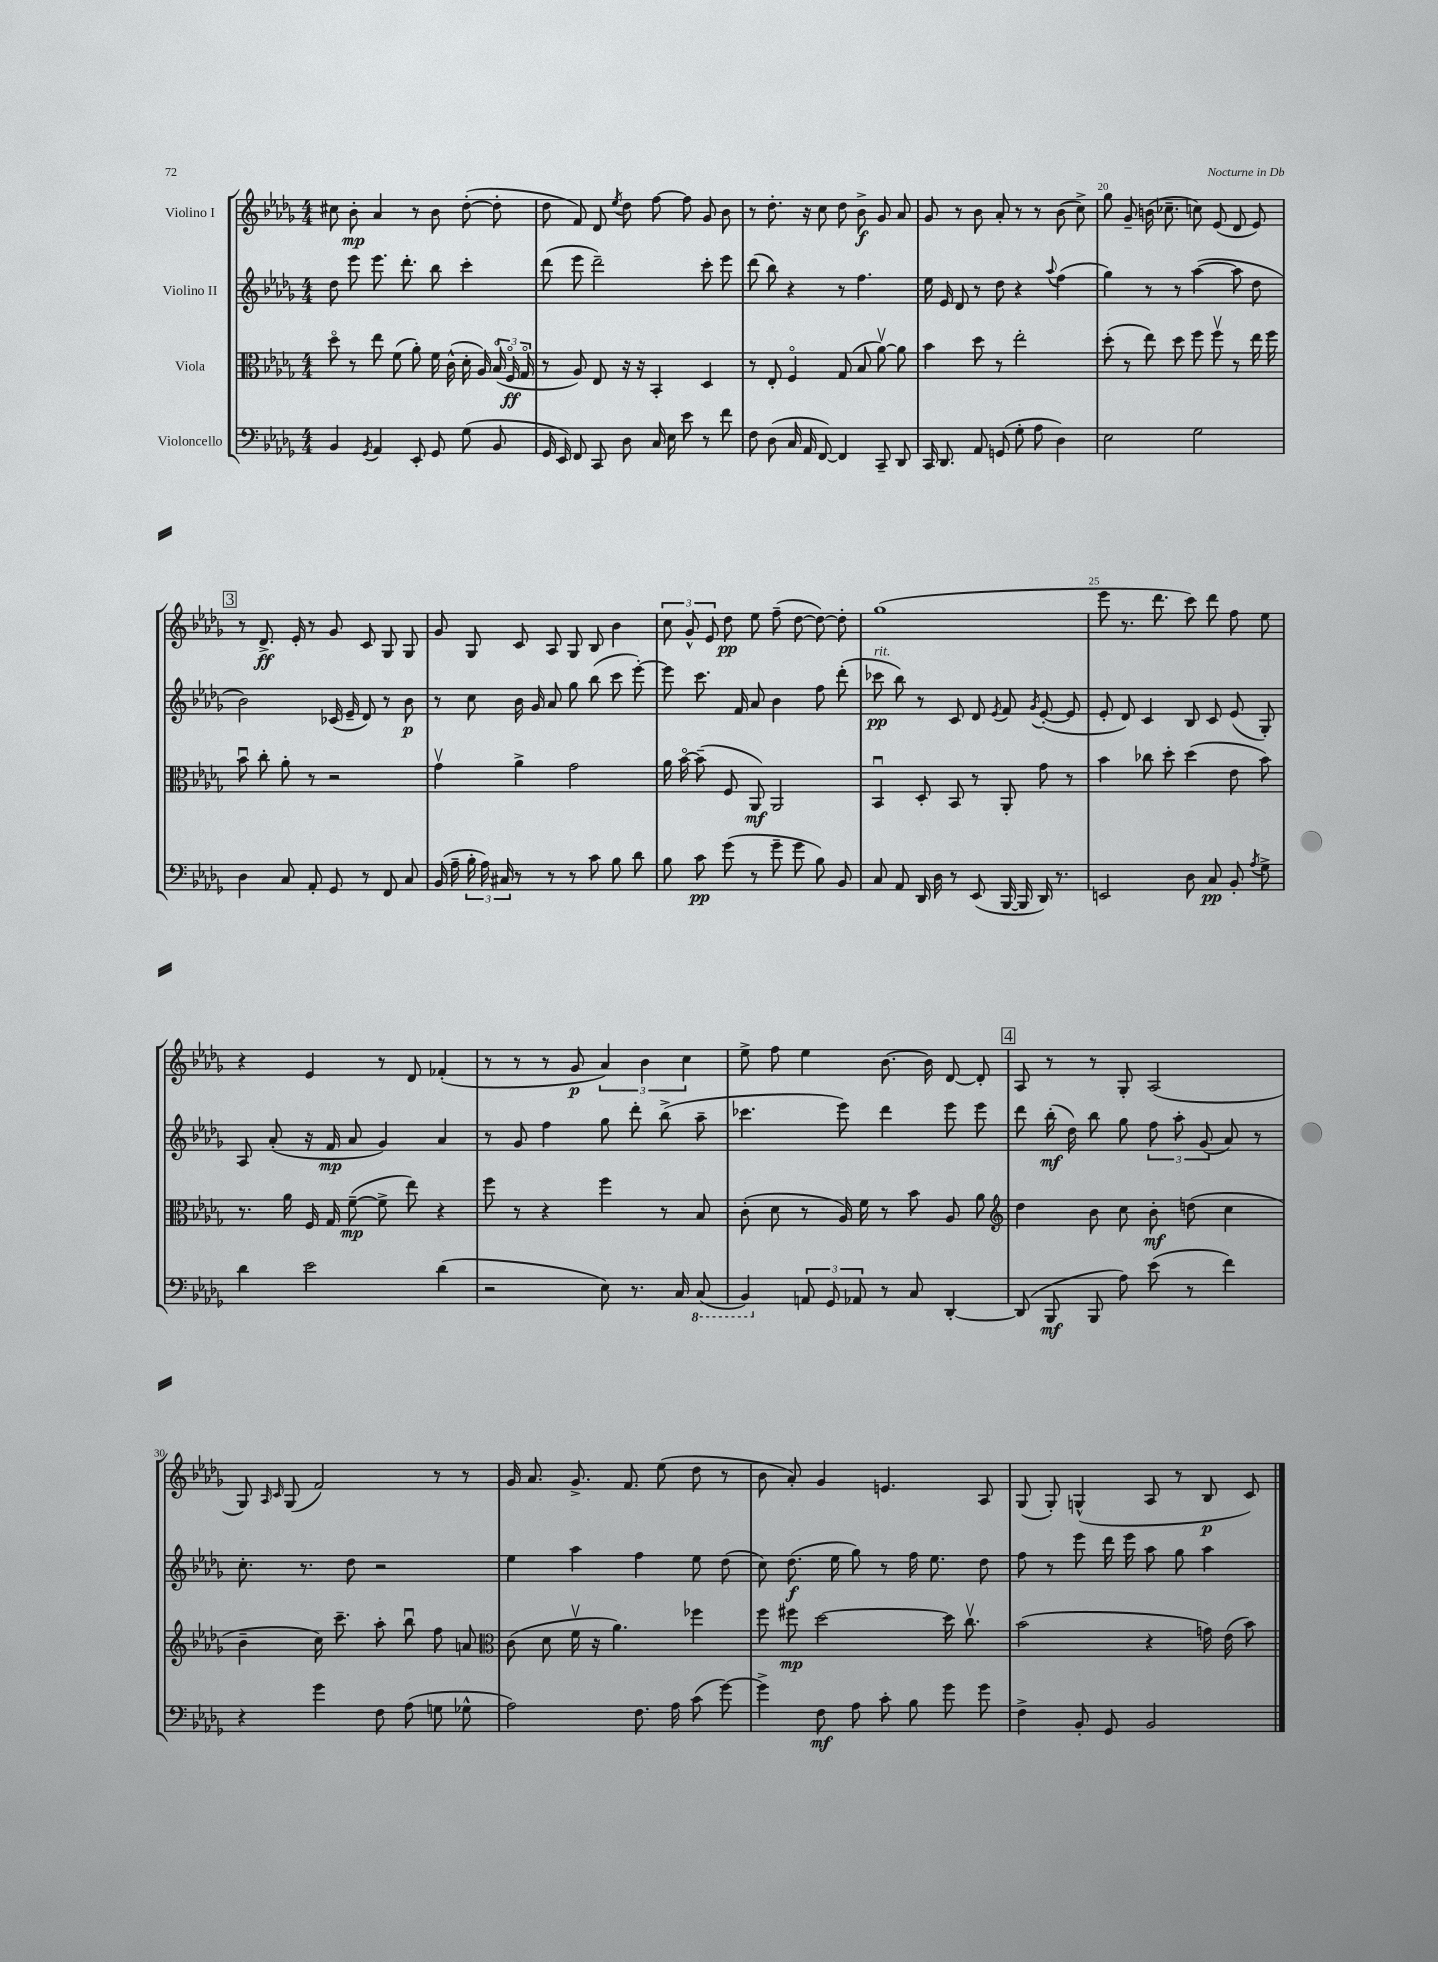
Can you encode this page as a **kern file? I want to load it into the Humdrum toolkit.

**kern	**dynam	**kern	**dynam	**kern	**dynam	**kern	**dynam
*part4	*part4	*part3	*part3	*part2	*part2	*part1	*part1
*staff4	*staff4	*staff3	*staff3	*staff2	*staff2	*staff1	*staff1
*I"Violoncello	*	*I"Viola	*	*I"Violino II	*	*I"Violino I	*
*clefF4	*	*clefC3	*	*clefG2	*	*clefG2	*
*k[b-e-a-d-g-]	*	*k[b-e-a-d-g-]	*	*k[b-e-a-d-g-]	*	*k[b-e-a-d-g-]	*
*M4/4	*	*M4/4	*	*M4/4	*	*M4/4	*
=16	=16	=16	=16	=16	=16	=16	=16
4BB-/	.	8dd-\	.	8dd-\	.	8cc#X\	.
.	.	8r	.	8eee-\	.	8b-'\	mp
8qGG-/	.	.	.	.	.	.	.
4AA-/	.	8ee-\	.	8.eee-\	.	4a-/	.
.	.	(8f\	.	.	.	.	.
.	.	.	.	8.ddd-'\	.	.	.
8EE-'/	.	8a-'\)	.	.	.	8r	.
8GG-/	.	16f\	.	8bb-\	.	8b-\	.
.	.	(16c^^\	.	.	.	.	.
(8G-\	.	16d-'\	.	4ccc'\	.	([8dd-'\	.
.	.	16A-/)	.	.	.	.	.
8BB-/	.	(24B-/	.	.	.	8dd-'\]	.
.	.	24F/	ff	.	.	.	.
.	.	24G-/	.	.	.	.	.
=17	=17	=17	=17	=17	=17	=17	=17
16GG-/	.	8r	.	(8ddd-\	.	8dd-\	.
16EE-/)	.	.	.	.	.	.	.
8FF/	.	8A-/)	.	8eee-\	.	8f/)	.
8CC/	.	8E-/	.	2ddd-~\)	.	8d-/	.
.	.	.	.	.	.	8qee-/	.
8D-\	.	16r	.	.	.	8dd-\	.
.	.	16r	.	.	.	.	.
16C/	.	4BB-'/	.	.	.	[8ff\	.
16E-\	.	.	.	.	.	.	.
8e-\	.	.	.	.	.	8ff\]	.
8r	.	4D-/	.	8ccc'\	.	8g-/	.
8f\	.	.	.	8eee-\	.	8b-\	.
=18	=18	=18	=18	=18	=18	=18	=18
8F\	.	8r	.	(8ddd-\	.	8r	.
(8D-\	.	8E-'/	.	8bb-\)	.	8.dd-'\	.
16C/	.	4F/	.	4r	.	.	.
16AA-/	.	.	.	.	.	16r	.
[8FF/)	.	.	.	.	.	8cc\	.
4FF/]	.	(8G-/	.	8r	.	8dd-\	.
.	.	8B-/	.	4.ff\	.	8b-^\	f
8CC~/	.	[8a-v\)	.	.	.	8g-/	.
8DD-/	.	8a-\]	.	.	.	8a-/	.
=19	=19	=19	=19	=19	=19	=19	=19
16CC/	.	4b-\	.	16ee-\	.	8g-/	.
8.DD-/	.	.	.	16e-/	.	.	.
.	.	.	.	8d-/	.	8r	.
8AA-/	.	8dd-\	.	8r	.	8b-\	.
(8GGn/	.	8r	.	8dd-\	.	8a-'/	.
8G-'\	.	2ee-'\	.	4r	.	8r	.
8A-\	.	.	.	.	.	8r	.
.	.	.	.	8qqaa-/	.	.	.
4D-\)	.	.	.	(4ff\	.	(8b-\	.
.	.	.	.	.	.	8cc^\)	.
=20	=20	=20	=20	=20	=20	=20	=20
2E-\	.	(8dd-'\	.	4gg-\)	.	8gg-\	.
.	.	8r	.	.	.	8g-~/	.
.	.	8ee-\)	.	8r	.	(16bn\	.
.	.	.	.	.	.	8.cc-X~\	.
.	.	8dd-\	.	8r	.	.	.
2G-\	.	8ff\	.	([4aa-\	.	8ccn\)	.
.	.	8ffv\	.	.	.	(8e-/	.
.	.	8r	.	8aa-\]	.	8d-/	.
.	.	16ee-\	.	8dd-\	.	8e-/)	.
.	.	16ff\	.	.	.	.	.
!!LO:LB:g=z
!!LO:REH:place=s1:t=3
=21	=21	=21	=21	=21	=21	=21	=21
4D-\	.	8b-u\	.	2b-\)	.	8r	.
.	.	8cc'\	.	.	.	8.d-^/	ff
8C/	.	8a-'\	.	.	.	.	.
.	.	.	.	.	.	16e-'/	.
8AA-'/	.	8r	.	.	.	8r	.
8GG-/	.	2r	.	(16c-X/	.	8g-/	.
.	.	.	.	16e-~/	.	.	.
8r	.	.	.	8d-/)	.	8c/	.
8FF/	.	.	.	8r	.	8G-/	.
8C/	.	.	.	8b-\	p	8G-/	.
=22	=22	=22	=22	=22	=22	=22	=22
(16BB-/	.	4g-v\	.	8r	.	8g-/	.
16A-~\	.	.	.	.	.	.	.
24B-'\	.	.	.	8cc\	.	8G-/	.
24A-\)	.	.	.	.	.	.	.
24C#X/	.	.	.	.	.	.	.
8r	.	4a-^\	.	16b-\	.	8c/	.
.	.	.	.	16g-/	.	.	.
8r	.	.	.	8a-/	.	8A-/	.
8r	.	2g-\	.	8gg-\	.	8G-/	.
8c\	.	.	.	(8bb-\	.	8B-/	.
8B-\	.	.	.	8ccc\	.	4b-\	.
8d-\	.	.	.	[8eee-'\)	.	.	.
=23	=23	=23	=23	=23	=23	=23	=23
8B-\	.	16a-\	.	8eee-\]	.	12cc\	.
.	.	[16b-\	.	.	.	.	.
.	.	.	.	.	.	12g-^^/	.
8c\	pp	(8b-~\]	.	8.ccc\	.	.	.
.	.	.	.	.	.	12e-/	.
(8g-\	.	8F/	.	.	.	8dd-\	pp
.	.	.	.	16f/	.	.	.
8r	.	8AA-/)	mf	8a-/	.	8ee-\	.
8g-~\	.	2AA-/	.	4b-\	.	(8ff~\	.
8g-\	.	.	.	.	.	[8dd-\	.
8B-\)	.	.	.	8ff\	.	8dd-\_)	.
8BB-/	.	.	.	(8ddd-'\	.	8dd-'\]	.
=24	=24	=24	=24	=24	=24	=24	=24
!	!	!	!	!LO:TX:a:i:t=rit.	!	!	!
8C/	.	4BB-u/	.	8ccc-X\	pp	(1gg-	.
8AA-/	.	.	.	8bb-\)	.	.	.
16DD-/	.	8D-'/	.	8r	.	.	.
16D-\	.	.	.	.	.	.	.
8r	.	8BB-/	.	8c/	.	.	.
(8EE-/	.	8r	.	8d-/	.	.	.
.	.	.	.	8qe-/	.	.	.
[16BBB-/	.	8AA-'/	.	8f/	.	.	.
16BBB-/]	.	.	.	.	.	.	.
.	.	.	.	8qg-/	.	.	.
16DD-/)	.	8g-\	.	([8e-'/	.	.	.
8.r	.	.	.	.	.	.	.
.	.	8r	.	8e-/]	.	.	.
=25	=25	=25	=25	=25	=25	=25	=25
2EEn/	.	4b-\	.	8e-'/	.	8eee-\	.
.	.	.	.	8d-/)	.	8.r	.
.	.	8cc-X\	.	4c/	.	.	.
.	.	.	.	.	.	8.ddd-\	.
.	.	8dd-'\	.	.	.	.	.
8D-\	.	(4dd-\	.	8B-/	.	8ccc\)	.
8C/	pp	.	.	8c/	.	8ddd-\	.
8BB-'/	.	8e-\	.	(8e-/	.	8ff\	.
8qA-/	.	.	.	.	.	.	.
8G-^\	.	8b-\)	.	8G-'/)	.	8ee-\	.
!!LO:LB:g=z
=26	=26	=26	=26	=26	=26	=26	=26
4d-\	.	8.r	.	8A-/	.	4r	.
.	.	.	.	(8a-'/	.	.	.
.	.	16a-\	.	.	.	.	.
2e-\	.	16F/	.	16r	.	4e-/	.
.	.	16G-/	.	16f/	mp	.	.
.	.	([8f~\	mp	8a-/	.	.	.
.	.	8f^\]	.	4g-/)	.	8r	.
.	.	8ee-\)	.	.	.	8d-/	.
(4d-\	.	4r	.	4a-/	.	(4f-X'/	.
=27	=27	=27	=27	=27	=27	=27	=27
2r	.	8ff\	.	8r	.	8r	.
.	.	8r	.	8g-/	.	8r	.
.	.	4r	.	4ff\	.	8r	.
.	.	.	.	.	.	8g-/	p
8E-\)	.	4ff\	.	8gg-\	.	6a-/)	.
8.r	.	.	.	8ddd-'\	.	.	.
.	.	.	.	.	.	6b-\	.
.	.	8r	.	(8bb-^\	.	.	.
16C/	.	.	.	.	.	.	.
.	.	.	.	.	.	6cc\	.
*8ba	*	*	*	*	*	*	*
(8CC/	.	8B-/	.	8aa-~\	.	.	.
=28	=28	=28	=28	=28	=28	=28	=28
4BBB-/)	.	(8c'\	.	4.ccc-X\	.	8ee-^\	.
.	.	8d-\	.	.	.	8ff\	.
*X8ba	*	*	*	*	*	*	*
12AAn/	.	8r	.	.	.	4ee-\	.
12GG-/	.	.	.	.	.	.	.
.	.	16A-/)	.	8eee-\)	.	.	.
12AA-X/	.	.	.	.	.	.	.
.	.	16f\	.	.	.	.	.
8r	.	8r	.	4ddd-\	.	[8.b-\	.
8C/	.	8b-\	.	.	.	.	.
.	.	.	.	.	.	16b-\]	.
[4DD-'/	.	8A-/	.	8eee-\	.	[8d-/	.
.	.	8a-\	.	8eee-\	.	8d-'/]	.
!!LO:REH:place=s1:t=4
=29	=29	=29	=29	=29	=29	=29	=29
*	*	*clefG2	*	*	*	*	*
(8DD-/]	.	4dd-\	.	8ddd-\	.	8A-/	.
8BBB-/	mf	.	.	(16bb-'\	mf	8r	.
.	.	.	.	16dd-\)	.	.	.
8BBB-/	.	8b-\	.	8bb-\	.	8r	.
8A-\)	.	8cc\	.	8gg-\	.	8G-'/	.
(8e-\	.	8b-'\	mf	12ff\	.	(2A-/	.
.	.	.	.	12aa-'\	.	.	.
8r	.	(8ddn\	.	.	.	.	.
.	.	.	.	(12g-/	.	.	.
4f\)	.	4cc\	.	8a-/)	.	.	.
.	.	.	.	8r	.	.	.
!!LO:LB:g=z
=30	=30	=30	=30	=30	=30	=30	=30
4r	.	4b-~\	.	8.cc'\	.	8G-/)	.
.	.	.	.	.	.	16qqA-/	.
.	.	.	.	.	.	16qqc/	.
.	.	.	.	.	.	(8G-/	.
.	.	.	.	8.r	.	.	.
4g-\	.	16cc\)	.	.	.	2f/)	.
.	.	8.ccc~\	.	.	.	.	.
.	.	.	.	8dd-\	.	.	.
8F\	.	8aa-'\	.	2r	.	.	.
(8A-\	.	8bb-u\	.	.	.	.	.
8Gn\	.	8ff\	.	.	.	8r	.
8G-X^^\	.	8an/	.	.	.	8r	.
=31	=31	=31	=31	=31	=31	=31	=31
*	*	*clefC3	*	*	*	*	*
2A-\)	.	(8c\	.	4ee-\	.	16g-/	.
.	.	.	.	.	.	8.a-/	.
.	.	8d-\	.	.	.	.	.
.	.	16fv\	.	4aa-\	.	8.g-^/	.
.	.	16r	.	.	.	.	.
.	.	4.a-\)	.	.	.	.	.
.	.	.	.	.	.	8.f/	.
8.F\	.	.	.	4ff\	.	.	.
.	.	.	.	.	.	(8ee-\	.
16A-\	.	.	.	.	.	.	.
(8c\	.	4ff-X\	.	8ee-\	.	8dd-\	.
[8g-\)	.	.	.	(8dd-\	.	8r	.
=32	=32	=32	=32	=32	=32	=32	=32
4g-^\]	.	8ff\	.	8cc\)	.	8b-\	.
.	.	8ff#X\	mp	(8.dd-\	f	8a-'/)	.
8F\	mf	[2dd-\	.	.	.	4g-/	.
.	.	.	.	16ee-\	.	.	.
8A-\	.	.	.	8gg-\)	.	.	.
8c'\	.	.	.	8r	.	4.en/	.
8B-\	.	.	.	16ff\	.	.	.
.	.	.	.	8.ee-\	.	.	.
8g-\	.	16dd-\]	.	.	.	.	.
.	.	8.ccv\	.	.	.	.	.
8g-\	.	.	.	8dd-\	.	8A-/	.
=33	=33	=33	=33	=33	=33	=33	=33
4F^\	.	(2b-\	.	8ff\	.	(8G-/	.
.	.	.	.	8r	.	8G-'/)	.
8BB-'/	.	.	.	8eee-\	.	(4Gn^^/	.
8GG-/	.	.	.	16ddd-\	.	.	.
.	.	.	.	16eee-\	.	.	.
2BB-/	.	4r	.	8aa-\	.	8A-/	.
.	.	.	.	8gg-\	.	8r	.
.	.	16gn\)	.	4aa-\	.	8B-/	p
.	.	(16e-\	.	.	.	.	.
.	.	8b-\)	.	.	.	8c/)	.
==	==	==	==	==	==	==	==
*-	*-	*-	*-	*-	*-	*-	*-
